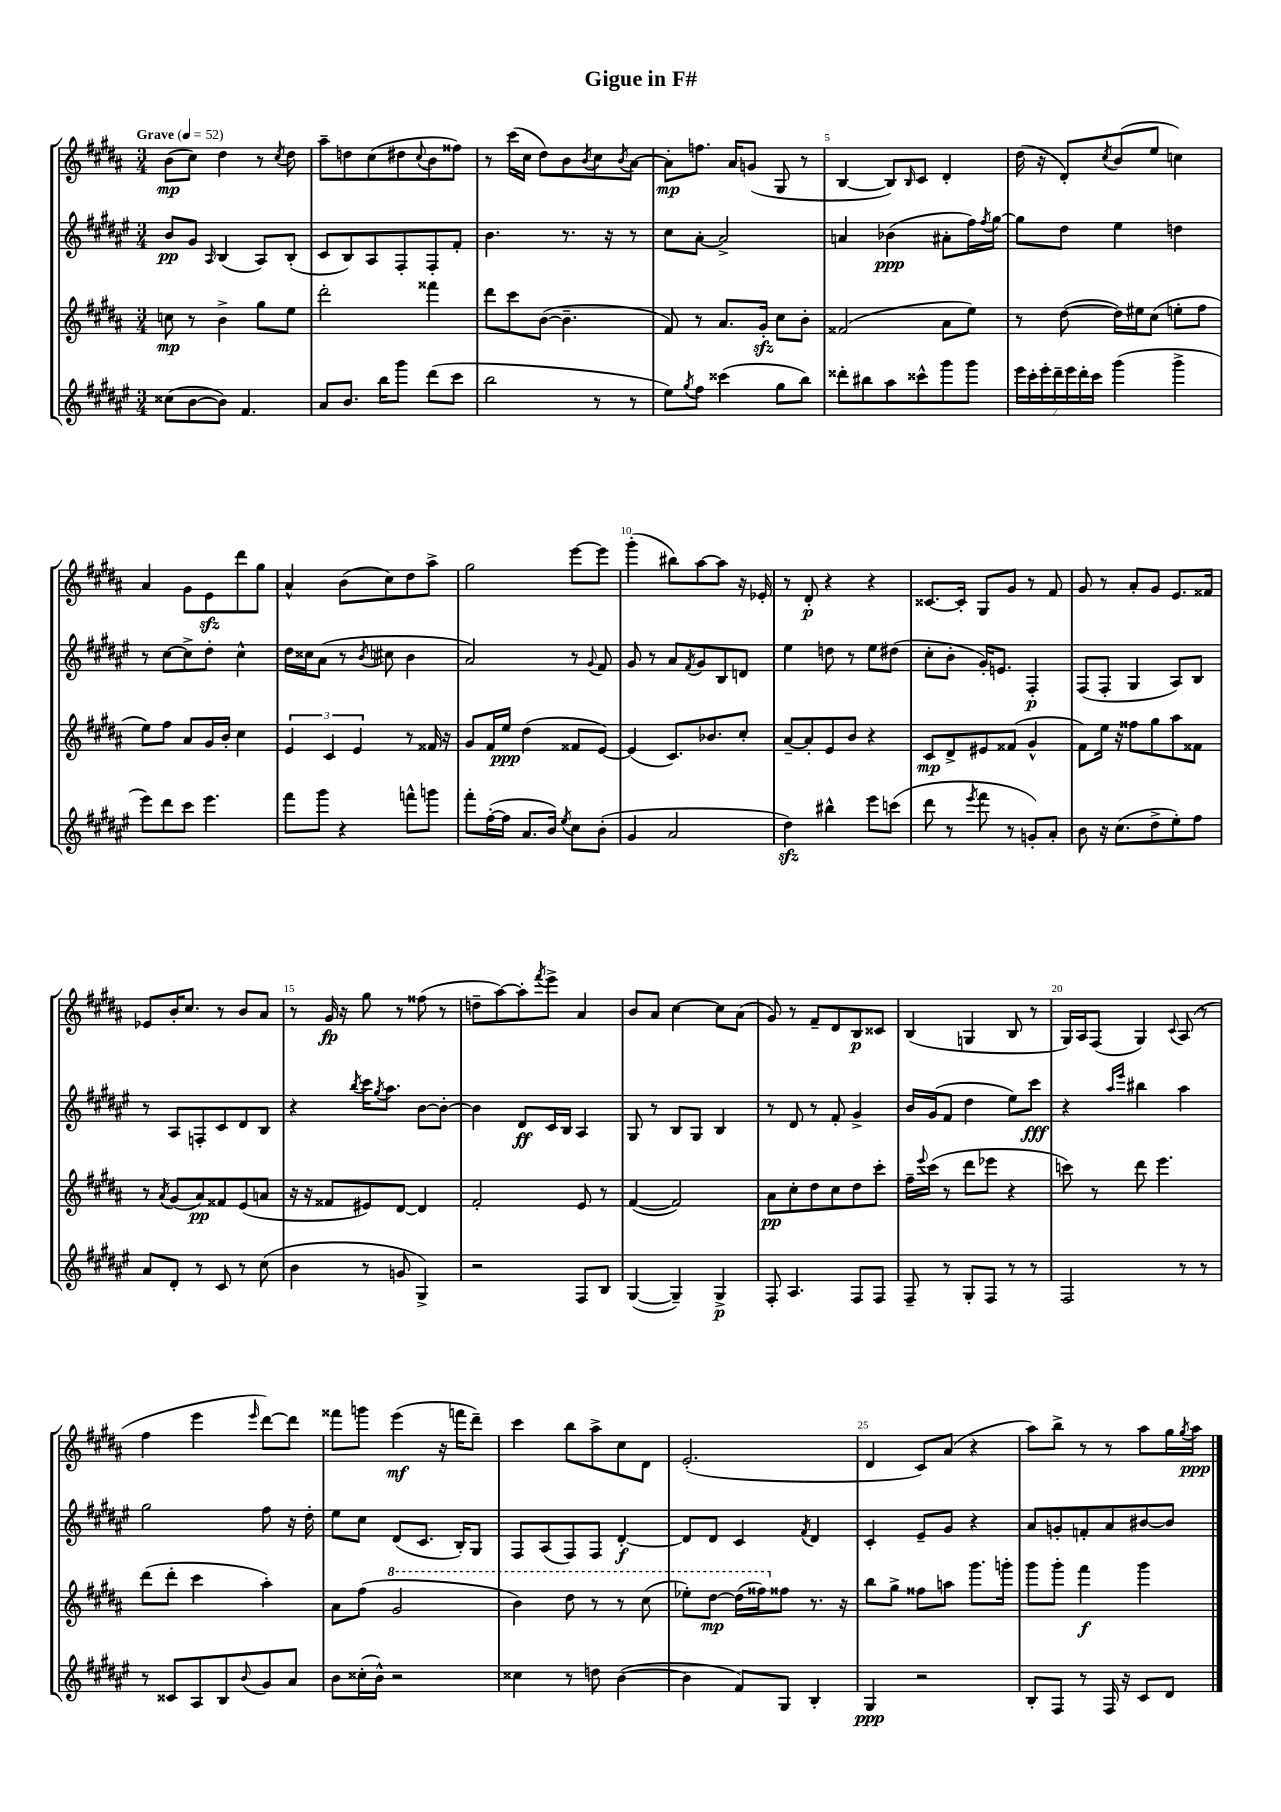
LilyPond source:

\header { title = "Gigue in F#" }
<<
\new StaffGroup <<
\new Staff = "s0" {
    \clef treble \key b \major \numericTimeSignature \time 3/4 \tempo "Grave" 4 = 52
    b'8\mp( cis''8) dis''4 r8 \acciaccatura { cis''8 } dis''8 |
    ais''8-- d''8 cis''8( dis''8 \appoggiatura { cis''8 } b'8 fisis''8) |
    r8 cis'''16( cis''16 dis''8) b'8 \acciaccatura { b'8 } cis''8 \acciaccatura { b'8 } ais'8~ |
    ais'8-.\mp f''8. ais'16 g'8( gis8 r8 |
    b4~ b8) \grace { b16 } cis'8 dis'4-. |
    dis''16( r16 dis'8-.) \acciaccatura { cis''8 } b'8( e''8 c''4) |
    ais'4 gis'8 e'8\sfz dis'''8 gis''8 |
    ais'4-^ b'8( cis''8) dis''8 ais''8-> |
    gis''2 e'''8~ e'''8 |
    gis'''4-.( bis''8) ais''8~ ais''8 r16 ees'16-. |
    r8 dis'8-.\p r4 r4 |
    cisis'8.~ cisis'16-. gis8 gis'8 r8 fis'8 |
    gis'8 r8 ais'8-. gis'8 e'8. fisis'16 |
    ees'8 b'16-. cis''8. r8 b'8 ais'8 |
    r8 gis'16\fp r16 gis''8 r8 fisis''8( r8 |
    d''8-- ais''8~) ais''8-. \acciaccatura { fis'''8 } e'''8-> ais'4 |
    b'8 ais'8 cis''4~ cis''8 ais'8( |
    gis'8) r8 fis'8-- dis'8 b8\p cisis'8 |
    b4( g4 b8 r8 |
    gis16) ais16 fis8( gis4) \appoggiatura { cis'8 } ais8( r8 |
    fis''4 e'''4 \grace { e'''16 } dis'''8~) dis'''8 |
    fisis'''8 g'''8 e'''4\mf( r16 f'''16 dis'''8--) |
    cis'''4 b''8 ais''8-> cis''8 dis'8 |
    e'2.-.( |
    dis'4 cis'8) ais'8( r4 |
    ais''8) b''8-> r8 r8 ais''8 gis''16 \acciaccatura { gis''8 } ais''16\ppp \bar "|." |
}
\new Staff = "s1" {
    \clef treble \key fis \major \numericTimeSignature \time 3/4
    b'8\pp gis'8 \grace { ais16 } b4( ais8) b8-.( |
    cis'8 b8) ais8 fis8-. fis8-. fis'8-. |
    b'4. r8. r16 r8 |
    cis''8 ais'8~-. ais'2-> |
    a'4 bes'4\ppp( ais'8-. fis''16) \acciaccatura { fis''8 } gis''16~ |
    gis''8 dis''8 eis''4 d''4 |
    r8 cis''8~ cis''8-> dis''8-. cis''4-^ |
    dis''16 cisis''16 ais'8( r8 \acciaccatura { b'8 } cis''8 b'4 |
    ais'2) r8 \appoggiatura { gis'8 } fis'8 |
    gis'8 r8 ais'8 \acciaccatura { fis'8 } gis'8 b8 d'8 |
    eis''4 d''8 r8 eis''8 dis''8( |
    cis''8-. b'8-. gis'16-.) e'8. fis4-.\p |
    fis8( fis8-. gis4 ais8) b8 |
    r8 ais8 f8-. cis'8 dis'8 b8 |
    r4 \acciaccatura { b''8 } cis'''16 \acciaccatura { gis''8 } ais''8. b'8~ b'8~-. |
    b'4 dis'8\ff cis'16 b16 ais4 |
    gis8 r8 b8 gis8 b4 |
    r8 dis'8 r8 fis'8-. gis'4-> |
    b'16 gis'16( fis'8 dis''4 eis''8) cis'''8\fff |
    r4 \grace { ais''16 eis'''16 } bis''4 ais''4 |
    gis''2 fis''8 r16 dis''16-. |
    eis''8 cis''8 dis'8( cis'8. b16-.) gis8 |
    fis8 ais8( fis8) fis8 dis'4~-.\f |
    dis'8 dis'8 cis'4 \acciaccatura { fis'8 } dis'4 |
    cis'4-. eis'8-- gis'8 r4 |
    ais'8 g'8-. f'8-. ais'8 bis'8~ bis'8 \bar "|." |
}
\new Staff = "s2" {
    \clef treble \key b \major \numericTimeSignature \time 3/4
    c''8\mp r8 b'4-> gis''8 e''8 |
    dis'''2-. fisis'''4 |
    dis'''8 cis'''8 b'8~( b'4.-- |
    fis'8) r8 ais'8. gis'16-.\sfz cis''8 b'8-. |
    fisis'2( ais'8 e''8) |
    r8 dis''8~( dis''16) eis''16 cis''8( e''8-. fis''8 |
    e''8) fis''8 ais'8 gis'16 b'16-. cis''4 |
    \tuplet 3/2 { e'4 cis'4 e'4 } r8 fisis'16 r16 |
    gis'8 fis'16 e''16\ppp dis''4( fisis'8 e'8~) |
    e'4( cis'8.) bes'8. cis''8-. |
    ais'8~-- ais'8-. e'8 b'8 r4 |
    cis'8\mp dis'8-> eis'8 fisis'8( gis'4-^ |
    fis'8) e''16 r16 fisis''8 gis''8 ais''8 fisis'8 |
    r8 \acciaccatura { ais'8 } gis'8( ais'8\pp) fisis'8 e'8( a'8 |
    r16 r16 fisis'8 eis'8) dis'8~ dis'4 |
    fis'2-. e'8 r8 |
    fis'4~( fis'2) |
    ais'8\pp cis''8-. dis''8 cis''8 dis''8 cis'''8-. |
    fis''16-- \appoggiatura { e'''8 } cis'''16( r8 dis'''8 ees'''8 r4 |
    c'''8) r8 dis'''8 e'''4. |
    dis'''8( dis'''8-. cis'''4 ais''4-.) |
    ais'8 fis''8( \ottava #1 gis''2 |
    b''4) dis'''8 r8 r8 cis'''8( |
    ees'''8-.) dis'''8~\mp dis'''16( fisis'''16) \ottava #0 fisis''8 r8. r16 |
    b''8 gis''8-> fisis''8 a''8 gis'''8. g'''16-. |
    gis'''8 gis'''8-. fis'''4\f gis'''4 \bar "|." |
}
\new Staff = "s3" {
    \clef treble \key fis \major \numericTimeSignature \time 3/4
    cisis''8( b'8~ b'8) fis'4. |
    ais'8 b'8. b''16 gis'''8 dis'''8( cis'''8 |
    b''2 r8 r8 |
    eis''8) \acciaccatura { gis''8 } fis''8 cisis'''4( gis''8 b''8) |
    disis'''8-. bis''8 ais''8 cisis'''8-^ gis'''8 gis'''8 |
    \tuplet 7/4 { eis'''16 cis'''16-. eis'''16-. dis'''16-- eis'''16 dis'''16-. cis'''16 } gis'''4( gis'''4-> |
    eis'''8) dis'''8 cis'''8 eis'''4. |
    fis'''8 gis'''8 r4 f'''8-^ g'''8 |
    fis'''8-. fis''16~-.( fis''16 ais'8. b'16) \acciaccatura { eis''8 } cis''8 b'8-.( |
    gis'4 ais'2 |
    dis''4\sfz) bis''4-^ eis'''8 c'''8( |
    dis'''8 r8 \acciaccatura { eis'''8 } fis'''8 r8 g'8-.) ais'8-. |
    b'8 r16 cis''8.( dis''8-> eis''8-.) fis''8 |
    ais'8 dis'8-. r8 cis'8 r8 cis''8( |
    b'4 r8 g'8 gis4->) |
    r2 fis8 b8 |
    gis4~( gis4--) gis4->\p |
    fis8-. ais4. fis8 fis8 |
    fis8-- r8 gis8-. fis8 r8 r8 |
    fis2 r8 r8 |
    r8 cisis'8 ais8 b8 \appoggiatura { b'8 } gis'8 ais'8 |
    b'8 cisis''16-.( b'16-^) r2 |
    cisis''4 r8 d''8 b'4~( |
    b'4 fis'8) gis8 b4-. |
    gis4\ppp r2 |
    b8-. fis8 r8 fis16 r16 cis'8 dis'8 \bar "|." |
}
>>
>>
\layout { \context { \Score \override BarNumber.break-visibility = ##(#f #t #t) barNumberVisibility = #(every-nth-bar-number-visible 5) } }
